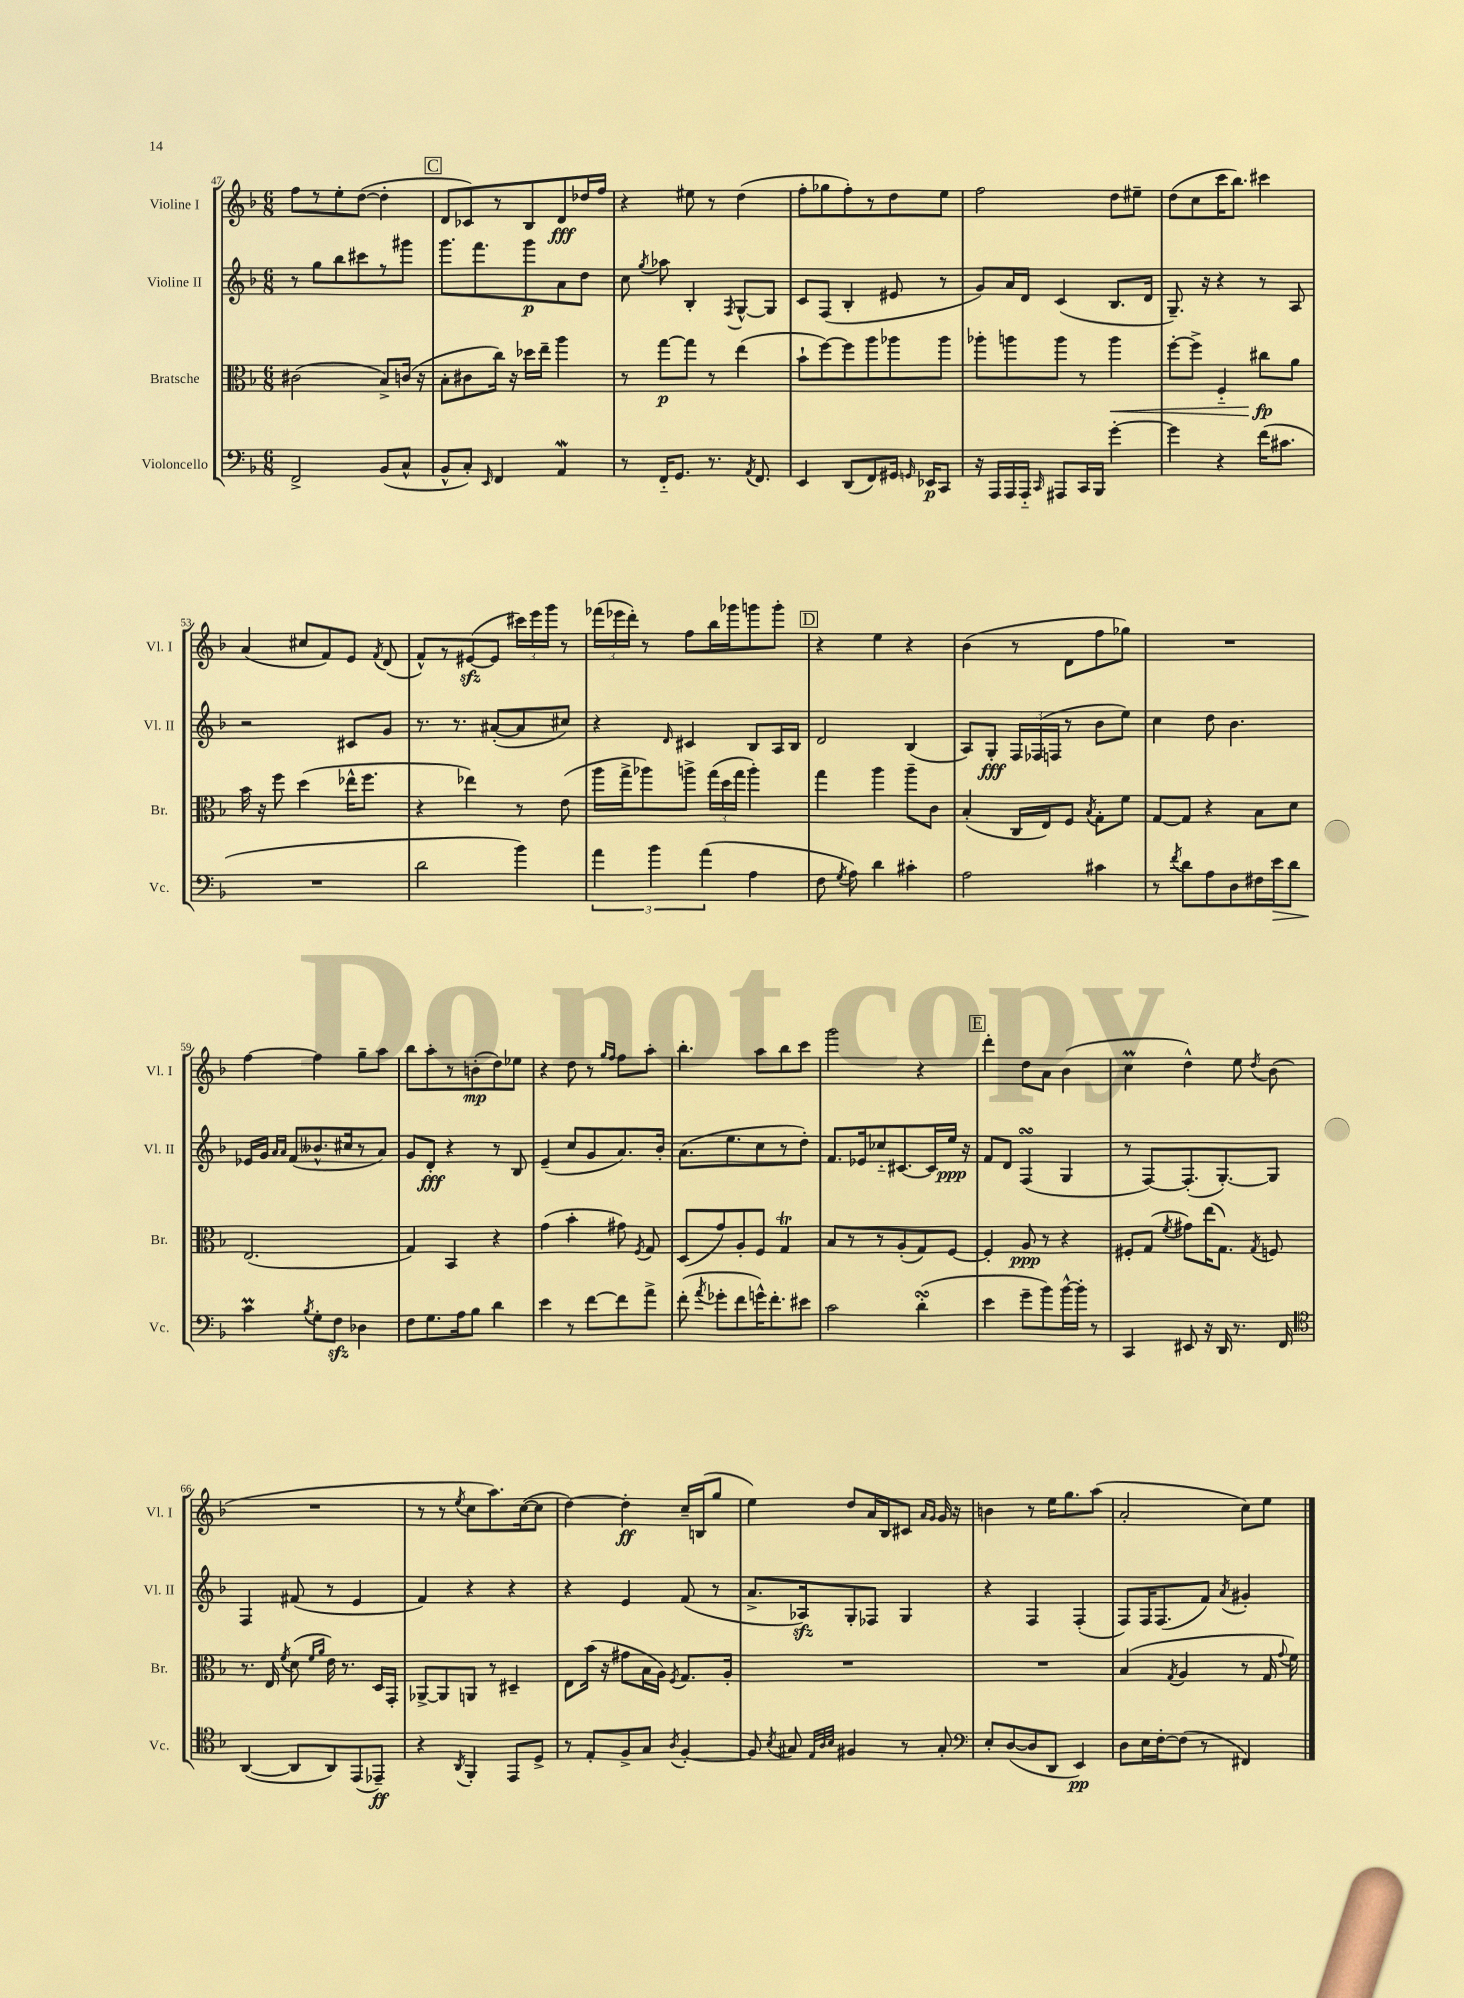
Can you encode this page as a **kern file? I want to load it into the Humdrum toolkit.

**kern	**dynam	**kern	**dynam	**kern	**dynam	**kern	**dynam
*part4	*part4	*part3	*part3	*part2	*part2	*part1	*part1
*staff4	*staff4	*staff3	*staff3	*staff2	*staff2	*staff1	*staff1
*I"Violoncello	*	*I"Bratsche	*	*I"Violine II	*	*I"Violine I	*
*I'Vc.	*	*I'Br.	*	*I'Vl. II	*	*I'Vl. I	*
*clefF4	*	*clefC3	*	*clefG2	*	*clefG2	*
*k[b-]	*	*k[b-]	*	*k[b-]	*	*k[b-]	*
*M6/8	*	*M6/8	*	*M6/8	*	*M6/8	*
=47	=47	=47	=47	=47	=47	=47	=47
2FF^/	.	(2c#X\	.	8r	.	8ff\L	.
.	.	.	.	8gg\L	.	8r	.
.	.	.	.	8bb-\	.	8ee'\	.
.	.	.	.	8ccc#X\	.	([8dd\J	.
(8BB-/L	.	8B-^/L)	.	8r	.	4dd'\]	.
8C^^/J	.	(16cn/Jk	.	8ggg#X\J	.	.	.
.	.	16r	.	.	.	.	.
!!LO:REH:place=s1:t=C
=48	=48	=48	=48	=48	=48	=48	=48
8BB-^^/L	.	8B-'\L	.	8.ggg\L	.	8d/L	.
8C'/J)	.	8c#X\	.	.	.	8c-X/)	.
.	.	.	.	8.fff\	.	.	.
16qqEE/	.	.	.	.	.	.	.
4FF/	.	16cc\Jk)	.	.	.	8r	.
.	.	16r	.	.	.	.	.
.	.	16dd-X\LL	.	8ggg\	p	8B-/	.
.	.	16ee~\JJ	.	.	.	.	.
4AAW/	.	4aa\	.	8a\	.	8d/	fff
.	.	.	.	8dd\J	.	16dd-X/L	.
.	.	.	.	.	.	16ff/JJ	.
=49	=49	=49	=49	=49	=49	=49	=49
8r	.	8r	.	8cc\	.	4r	.
.	.	.	.	8qgg/	.	.	.
16FF/KL	.	[8gg\L	p	8aa-X\	.	.	.
8.GG/J	.	.	.	.	.	.	.
.	.	8gg\J]	.	4B-'/	.	8ee#X\	.
8.r	.	8r	.	.	.	8r	.
.	.	.	.	8qF/	.	.	.
.	.	(4ee\	.	[8G^^/L	.	(4dd\	.
8qAA/	.	.	.	.	.	.	.
8.FF/	.	.	.	.	.	.	.
.	.	.	.	8G/J]	.	.	.
=50	=50	=50	=50	=50	=50	=50	=50
4EE/	.	8b-`\L	.	8c/L	.	8ff'\L	.
.	.	[8ff\)	.	(8F/J	.	8gg-X\	.
(8DD/L	.	8ff\]	.	4B-'/	.	8ff'\)	.
8FF/)	.	8aa\	.	.	.	8r	.
16GG#X/Jk	.	8aa-X\	.	8e#X/	.	8dd\	.
16qqGGn/	.	.	.	.	.	.	.
16EE-X/KL	p	.	.	.	.	.	.
8CC/J	.	8aa-\J	.	8r	.	8ee\J	.
=51	=51	=51	=51	=51	=51	=51	=51
16r	.	8aa-X'\L	.	8g/L)	.	2ff\	.
16AAA/LL	.	.	.	.	.	.	.
16AAA/	.	8aan\	.	16a/L	.	.	.
16AAA/JJ	.	.	.	16d/JJ	.	.	.
16qqCC/	.	.	.	.	.	.	.
8AAA#X/L	.	8aa\J	.	(4c/	.	.	.
16CC/L	.	8r	.	.	.	.	.
16BBB-/JJ	.	.	.	.	.	.	.
!	!	!	!LO:HP:b	!	!	!	!
[4g'\	.	4aa\	<	8.B-/L	.	8dd\L	.
.	.	.	.	.	.	8ee#X~\J	.
.	.	.	.	16d/Jk	.	.	.
=52	=52	=52	=52	=52	=52	=52	=52
4g\]	.	[8ff'\L	.	8.G~/)	.	(8dd\L	.
.	.	8ff^\J]	.	.	.	8cc\	.
.	.	.	.	16r	.	.	.
4r	.	4F/	.	4r	.	16ccc\K	.
.	.	.	.	.	.	8.bb-\J)	.
(16f\KL	.	8cc#X\L	fp	8r	.	4ccc#X\	.
8.c#X\J	.	.	.	.	.	.	.
.	.	8a\J	[	8A/	.	.	.
!!LO:LB:g=z
=53	=53	=53	=53	=53	=53	=53	=53
2.r	.	16b-\	.	2r	.	(4a/	.
.	.	16r	.	.	.	.	.
.	.	8ff\	.	.	.	.	.
.	.	(4dd\	.	.	.	8cc#X/L	.
.	.	.	.	.	.	8f/)	.
.	.	16ee-X^^\KL	.	8c#X/L	.	8e/J	.
.	.	8.ff\J	.	.	.	.	.
.	.	.	.	.	.	8qf/	.
.	.	.	.	8g/J	.	(8d/	.
=54	=54	=54	=54	=54	=54	=54	=54
2d\	.	4r	.	8.r	.	8f^^/L)	.
.	.	.	.	.	.	8r	.
.	.	.	.	8.r	.	.	.
.	.	4ee-X\)	.	.	.	([8e#Xzz/	.
.	.	.	.	([8a#X'/L	.	8e#/J]	.
4b-\)	.	8r	.	8a#/]	.	24ccc#X\LL)	.
.	.	.	.	.	.	24eee\	.
.	.	.	.	.	.	24ggg\JJ	.
.	.	(8e\	.	8cc#X/J)	.	8r	.
=55	=55	=55	=55	=55	=55	=55	=55
6a\	.	16aa\LL	.	4r	.	(24fff-X\LL	.
.	.	.	.	.	.	24eee-X\	.
.	.	16gg^\J	.	.	.	.	.
.	.	.	.	.	.	24ddd'\JJ)	.
.	.	8aa-X\)	.	.	.	8r	.
6b-\	.	.	.	.	.	.	.
.	.	.	.	16qqd/	.	.	.
.	.	8aan^\J	.	4c#X/	.	8ff\L	.
(6a\	.	.	.	.	.	.	.
.	.	(24gg\LL	.	.	.	16bb-\L	.
.	.	24dd\	.	.	.	.	.
.	.	.	.	.	.	16ggg-X\J	.
.	.	24gg\JJ	.	.	.	.	.
4A\	.	4aa'\)	.	8B-/L	.	8gggn\	.
.	.	.	.	16A/L	.	8ggg'\J	.
.	.	.	.	16B-/JJ	.	.	.
!!LO:REH:place=s1:t=D
=56	=56	=56	=56	=56	=56	=56	=56
8F\	.	4gg\	.	2d/	.	4r	.
8qG/	.	.	.	.	.	.	.
8A\)	.	.	.	.	.	.	.
4d\	.	4aa\	.	.	.	4ee\	.
4c#X'\	.	8aa~\L	.	(4B-/	.	4r	.
.	.	8c\J	.	.	.	.	.
=57	=57	=57	=57	=57	=57	=57	=57
2A\	.	(4B-'/	.	8A/L)	.	(4b-\	.
.	.	.	.	8G'/J	fff	.	.
.	.	16C/LL	.	24F/LL	.	8r	.
.	.	.	.	(24F-X/	.	.	.
.	.	16E/J)	.	.	.	.	.
.	.	.	.	24Fn/JJ	.	.	.
.	.	8F/J	.	8r	.	8d\L	.
.	.	8qB-/	.	.	.	.	.
4c#X\	.	8G'\L	.	8b-\L	.	8ff\	.
.	.	8f\J	.	8ee\J)	.	8gg-X\J)	.
=58	=58	=58	=58	=58	=58	=58	=58
8r	.	[8G/L	.	4cc\	.	2.r	.
8qf/	.	.	.	.	.	.	.
8d\L	.	8G/J]	.	.	.	.	.
8A\	.	4r	.	8dd\	.	.	.
8D\	.	.	.	4.b-\	.	.	.
16F#X\L	.	8B-\L	.	.	.	.	.
!	!LO:HP:b	!	!	!	!	!	!
16e\J	>	.	.	.	.	.	.
8d\J	.	8d\J	.	.	.	.	.
!!LO:LB:g=z
=59	=59	=59	=59	=59	=59	=59	=59
4cM\	.	(2.E/	.	16e-X/LL	.	[4ff\	.
.	.	.	.	16g/JJ	.	.	.
.	.	.	.	16qqa/LL	.	.	.
.	.	.	.	16qqa/JJ	.	.	.
.	.	.	.	(8f/L	.	.	.
8qB-/	.	.	.	.	.	.	.
8G'\L	]	.	.	8.b--X^^/	.	4ff\]	.
8Fzz\J	.	.	.	.	.	.	.
.	.	.	.	16cc#X/k	.	.	.
4D-X\	.	.	.	8r	.	8gg~\L	.
.	.	.	.	8a/J)	.	8aa\J	.
=60	=60	=60	=60	=60	=60	=60	=60
8F\L	.	4G/)	.	8g/L	.	8bb-\L	.
8.G\	.	.	.	8d'/J	fff	8aa'\	.
.	.	4BB-/	.	4r	.	8r	.
16A\k	.	.	.	.	.	.	.
8B-\J	.	.	.	.	.	(8bn'\	mp
4d\	.	4r	.	8r	.	8dd\)	.
.	.	.	.	8B-/	.	8ee-X\J	.
=61	=61	=61	=61	=61	=61	=61	=61
4e\	.	(4g\	.	(4e~/	.	4r	.
8r	.	4b-'\	.	8cc/L	.	8dd\	.
[8f\L	.	.	.	8g/	.	8r	.
.	.	.	.	.	.	16qqgg/LL	.
.	.	.	.	.	.	16qqff/JJ	.
8f\]	.	8g#X\)	.	8.a/)	.	8ff\L	.
.	.	8qF/	.	.	.	.	.
8a^\J	.	8G/	.	.	.	8aa'\J	.
.	.	.	.	16b-'/Jk	.	.	.
=62	=62	=62	=62	=62	=62	=62	=62
(8f'\	.	(8D/L	.	(8.a\L	.	4.bb-'\	.
8qa/	.	.	.	.	.	.	.
8g-X'\L	.	8g/)	.	.	.	.	.
.	.	.	.	8.ee\	.	.	.
8f\	.	8A'/	.	.	.	.	.
16gn^^\K)	.	8F/J	.	8cc\	.	8aa\L	.
8.f'\	.	.	.	.	.	.	.
.	.	4GT/	.	8r	.	8bb-\	.
8e#X\J	.	.	.	8dd'\J)	.	8ccc\J	.
=63	=63	=63	=63	=63	=63	=63	=63
2c\	.	8B-/L	.	8.f/L	.	2ggg\	.
.	.	8r	.	.	.	.	.
.	.	.	.	16e-X/k	.	.	.
.	.	8r	.	8cc-X/	.	.	.
.	.	(8A'/	.	[8.c#X/	.	.	.
(4dsSSS'\	.	8G/)	.	.	.	4r	.
.	.	.	.	16c#/L]	.	.	.
.	.	[8F/J	.	16ee/JJ	ppp	.	.
.	.	.	.	16r	.	.	.
!!LO:REH:place=s1:t=E
=64	=64	=64	=64	=64	=64	=64	=64
4e\	.	4F'/]	.	8f/L	.	4ddd'\	.
.	.	.	.	8d/J	.	.	.
8g~\L	.	8A/	ppp	(4FsSSs/	.	8dd\L	.
8b-\)	.	8r	.	.	.	8a\J	.
[16b-^^\L	.	4r	.	4G/	.	(4b-\	.
16b-'\JJ]	.	.	.	.	.	.	.
8r	.	.	.	.	.	.	.
=65	=65	=65	=65	=65	=65	=65	=65
4CC/	.	8F#X'/L	.	8r	.	4ccM\	.
.	.	(8G/J	.	[8F/L)	.	.	.
.	.	8qf/	.	.	.	.	.
8EE#X/	.	8g#X\L)	.	(8.F'/]	.	4dd^^\)	.
16r	.	(16ee\K	.	.	.	.	.
16DD/	.	8.G\J)	.	[8.G'/)	.	.	.
8.r	.	.	.	.	.	8ee\	.
.	.	8qG/	.	.	.	8qdd/	.
.	.	8Fn/	.	8G/J]	.	(8b-\	.
16FF/	.	.	.	.	.	.	.
!!LO:LB:g=z
=66	=66	=66	=66	=66	=66	=66	=66
*clefC4	*	*	*	*	*	*	*
([4AA/	.	8.r	.	4F/	.	2.r	.
.	.	16E/	.	.	.	.	.
.	.	8qf/	.	.	.	.	.
8AA/L]	.	(8d\	.	(8f#X/	.	.	.
.	.	16qqf/LL	.	.	.	.	.
.	.	16qqa/JJ	.	.	.	.	.
8AA/)	.	16e\)	.	8r	.	.	.
.	.	8.r	.	.	.	.	.
(8EE/	.	.	.	4e/	.	.	.
8EE-X~/J)	ff	16D/LL	.	.	.	.	.
.	.	16GG'/JJ	.	.	.	.	.
=67	=67	=67	=67	=67	=67	=67	=67
4r	.	[8AA-X^/L	.	4f/)	.	8r	.
.	.	8AA-/]	.	.	.	8r	.
8qAA/	.	.	.	.	.	8qee/	.
4FF'/	.	8AAn/J	.	4r	.	8cc\L	.
.	.	8r	.	.	.	8.aa\)	.
8EE/L	.	4D#X~/	.	4r	.	.	.
.	.	.	.	.	.	([16cc\k	.
8D^/J	.	.	.	.	.	8cc\J]	.
=68	=68	=68	=68	=68	=68	=68	=68
8r	.	8E\L	.	4r	.	[4dd\)	.
8E'/L	.	(16b-\Jk	.	.	.	.	.
.	.	16r	.	.	.	.	.
8F^/	.	8g#X\L	.	4e/	.	4dd'\]	ff
8G/J	.	16B-\L	.	.	.	.	.
.	.	16A\JJ)	.	.	.	.	.
8qA/	.	8qF/	.	.	.	.	.
[4F'/	.	8.G/L	.	(8f/	.	16cc~/LL	.
.	.	.	.	.	.	(16Bn/J	.
.	.	.	.	8r	.	8gg/J	.
.	.	16A'/Jk	.	.	.	.	.
=69	=69	=69	=69	=69	=69	=69	=69
8F/]	.	2.r	.	8.a^/L	.	4ee\)	.
8qB-/	.	.	.	.	.	.	.
8G#X/	.	.	.	.	.	.	.
.	.	.	.	16A-Xzz/k)	.	.	.
32qqE/LLL	.	.	.	.	.	.	.
32qqA/	.	.	.	.	.	.	.
32qqB-/JJJ	.	.	.	.	.	.	.
4F#X/	.	.	.	8G'/	.	8dd/L	.
.	.	.	.	8F-X/J	.	16a/L	.
.	.	.	.	.	.	16B-/J	.
8r	.	.	.	4G/	.	8c#X/J	.
.	.	.	.	.	.	16qqa/LL	.
.	.	.	.	.	.	16qqg/JJ	.
8G#'/	.	.	.	.	.	16g/	.
.	.	.	.	.	.	16r	.
=70	=70	=70	=70	=70	=70	=70	=70
*clefF4	*	*	*	*	*	*	*
8E'/L	.	2.r	.	4r	.	4bn\	.
([8D/	.	.	.	.	.	.	.
8D/]	.	.	.	4F/	.	8r	.
8DD/J	.	.	.	.	.	16ee\KL	.
.	.	.	.	.	.	8.gg\	.
4EE/)	pp	.	.	(4F'/	.	.	.
.	.	.	.	.	.	(8aa\J	.
=71	=71	=71	=71	=71	=71	=71	=71
8D\L	.	(4B-/	.	8F/L)	.	2a'/	.
16E\L	.	.	.	16F/K	.	.	.
[16F'\J	.	.	.	(8.F/	.	.	.
.	.	8qG/	.	.	.	.	.
(8F\J]	.	4A/	.	.	.	.	.
8r	.	.	.	8f/J)	.	.	.
.	.	.	.	8qa/	.	.	.
4FF#X/)	.	8r	.	4g#X'/	.	8cc\L)	.
.	.	16G/	.	.	.	8ee\J	.
.	.	8qqg/	.	.	.	.	.
.	.	16f\)	.	.	.	.	.
==	==	==	==	==	==	==	==
*-	*-	*-	*-	*-	*-	*-	*-
